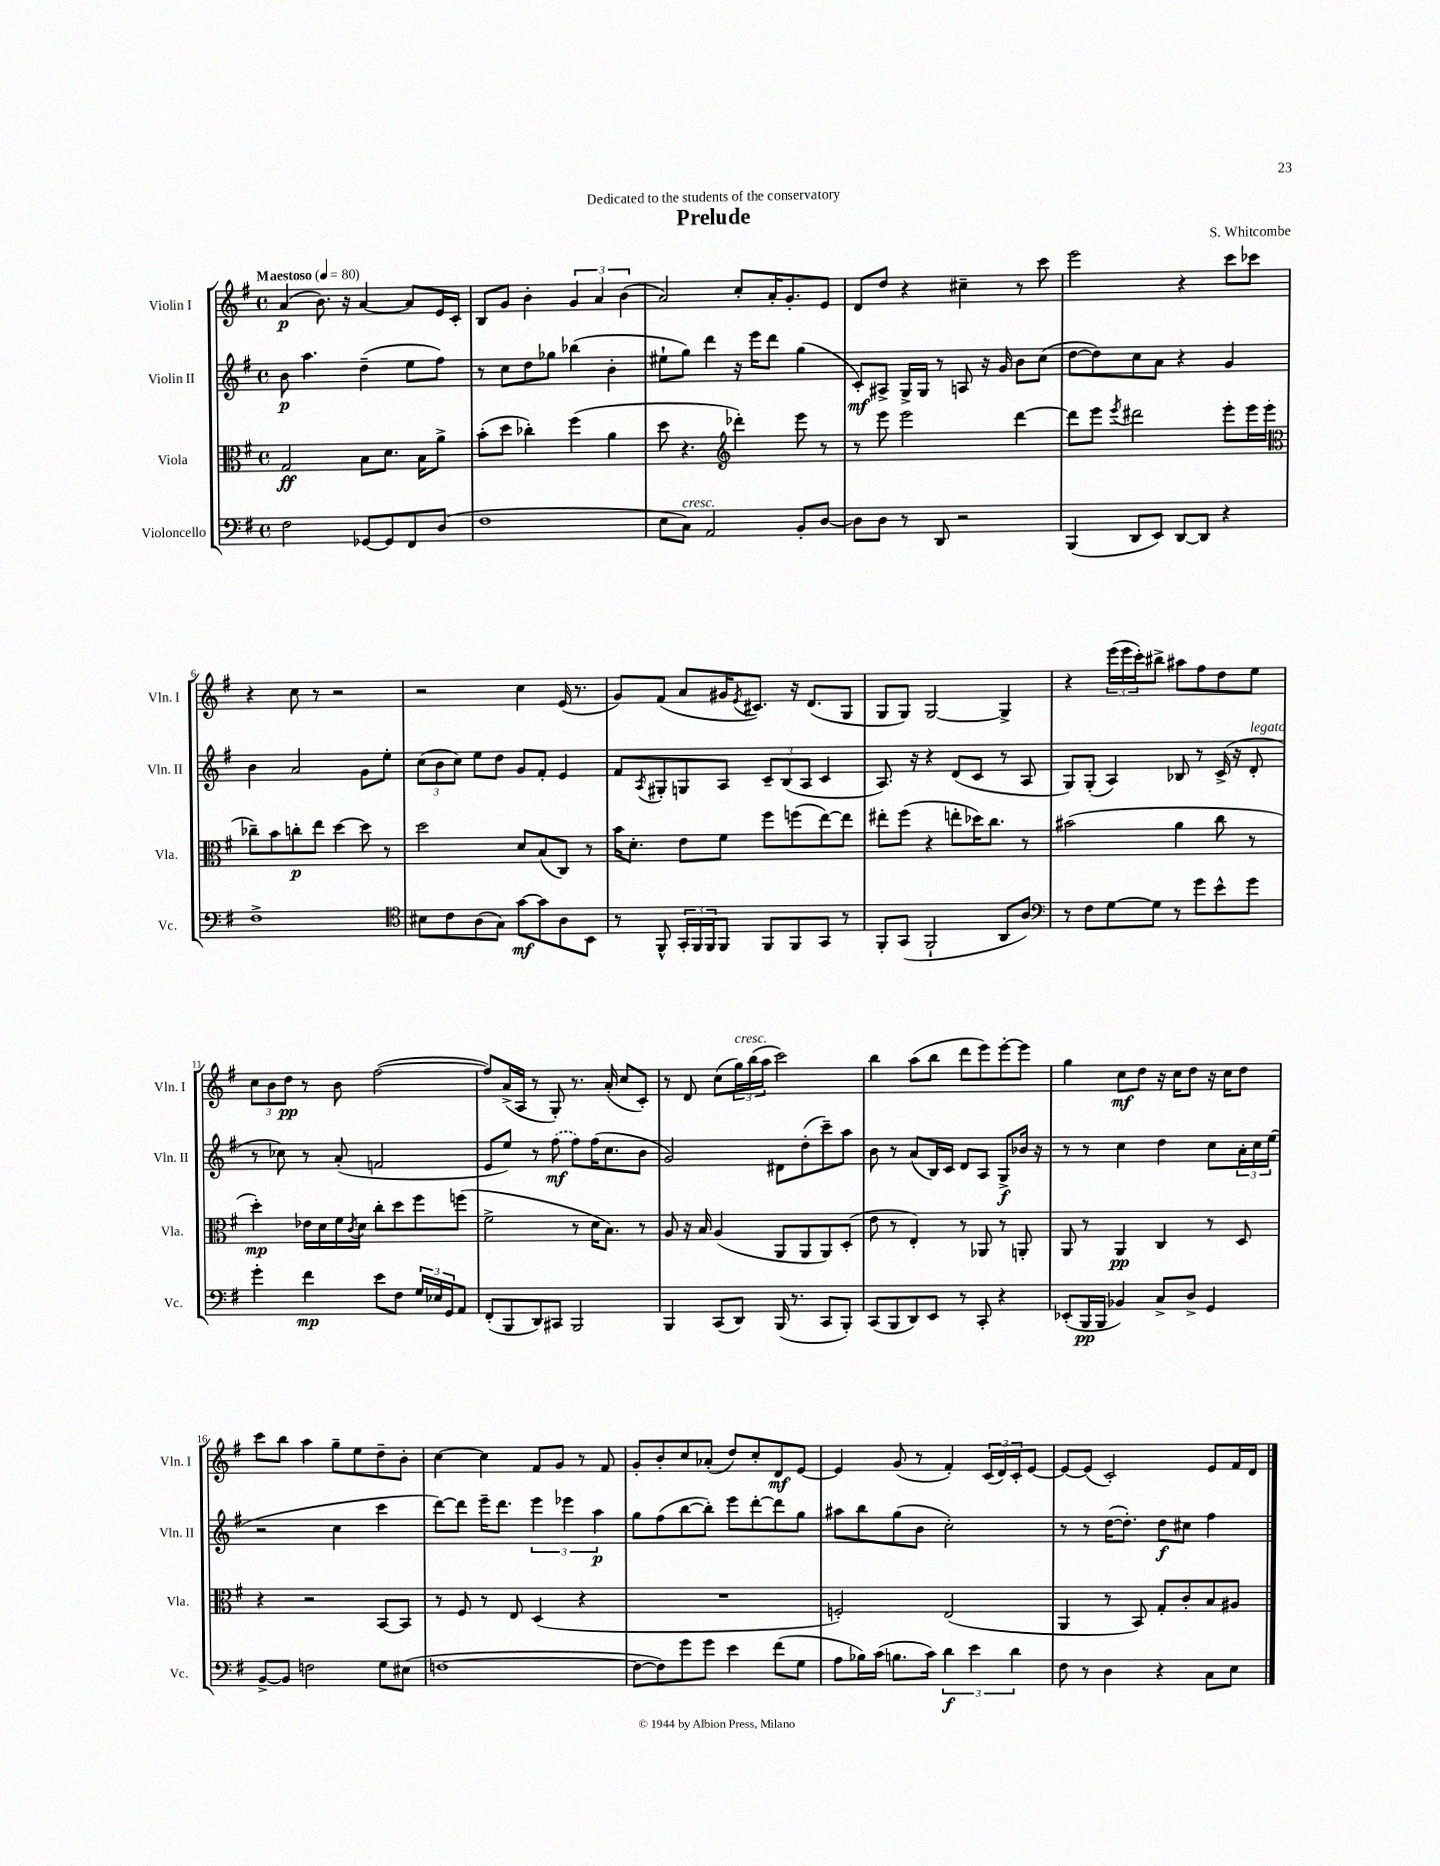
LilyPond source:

\header { title = "Prelude" composer = "S. Whitcombe" dedication = "Dedicated to the students of the conservatory" }
<<
\new StaffGroup <<
\new Staff = "s0" \with { instrumentName = "Violin I" shortInstrumentName = "Vln. I" } {
    \clef treble \key g \major \defaultTimeSignature \time 4/4 \tempo "Maestoso" 4 = 80
    a'4\p( b'8.) r16 a'4~ a'8 e'16 c'16-. |
    b8 g'8 b'4-. \tuplet 3/2 { g'4 a'4 b'4( } |
    a'2) c''8-. a'16-. g'8.-. e'8 |
    d'8 d''8 r4 cis''4-- r8 c'''8 |
    e'''2 r4 c'''8 ces'''8 |
    r4 c''8 r8 r2 |
    r2 c''4 e'16( r8. |
    g'8) fis'8( a'8 gis'16 \acciaccatura { e'8 } cis'8.) r16 d'8.( g8 |
    g8 g8) g2~ g4-> |
    r4 \tuplet 3/2 { e'''16( e'''16 c'''16-.) } bis''8-> ais''8 fis''8 d''8 e''8 |
    \tuplet 3/2 { c''8 b'8 d''8\pp } r8 b'8 fis''2~( |
    fis''8) a'16->( a16 r8 g8-.) r8. a'16-.( c''8 c'8-.) |
    r8 d'8 c''8( \tuplet 3/2 { g''16^\markup { \italic "cresc." }) b''16( a''16 } c'''2) |
    b''4 a''8( b''8 d'''8 e'''8) e'''8~-. e'''8 |
    g''4 c''8\mf d''8 r16 c''16 d''8 r16 c''16 d''8 |
    c'''8 b''8 a''4 g''8-- e''8 d''8-- b'8-. |
    c''4~ c''4 fis'8 g'8 r8 fis'8 |
    g'8-. b'8-. c''8 aes'8-.( d''8) c''8-. d'8\mf e'8~ |
    e'4 g'8( r8 fis'4-.) \tuplet 3/2 { c'16( d'16) c'16-. } e'8~ |
    e'8~ e'8( c'2-.) e'8 fis'16 d'16 \bar "|." |
}
\new Staff = "s1" \with { instrumentName = "Violin II" shortInstrumentName = "Vln. II" } {
    \clef treble \key g \major \defaultTimeSignature \time 4/4
    b'8\p a''4. d''4--( e''8 fis''8) |
    r8 c''8 d''8 ges''8 bes''4( b'4-. |
    eis''8-! g''8) d'''4 r16 e'''16 d'''8 g''4( |
    c'8-.\mf) ais8-> g16-> g16 r8 a8 r16 g'16 b'8 c''8( |
    d''8~ d''8) c''8 a'8 r4 g'4 |
    b'4 a'2 g'8 e''8-. |
    \tuplet 3/2 { c''8( b'8 c''8) } e''8 d''8 g'8 fis'8-. e'4 |
    fis'8 \acciaccatura { a8 } gis8-. g8 a8 \tuplet 3/2 { c'8-- b8( a8 } c'4 |
    a8.) r16 r4 d'8( c'8 r8 a8 |
    g8) g8-.( a4) bes8 r8 c'16->( r16 d'8-.^\markup { \italic "legato" } |
    r8 ces''8) r8 a'8-.( f'2 |
    e'8 e''8) r8 \once \slurDashed fis''8\mf( fis''8) fis''16( c''8. b'8 |
    g'2) dis'8 d''8-.( c'''8--) a''8 |
    b'8 r8 a'8( b16) c'16 d'8 a8 g8->\f bes'16 r16 |
    r8 r8 c''4 d''4 c''8 \tuplet 3/2 { a'16-. c''16 e''16( } |
    r2 c''4 c'''4 |
    d'''8~) d'''8 e'''16-- d'''8. \tuplet 3/2 { e'''4 ees'''4 a''4\p } |
    g''8 fis''8( b''8~ b''8-.) e'''8 d'''8~-. d'''8 g''8 |
    ais''8 b''8 g''8( b'8 c''2-.) |
    r8 r8 d''16~( d''8.-.) d''8\f cis''8 fis''4 \bar "|." |
}
\new Staff = "s2" \with { instrumentName = "Viola" shortInstrumentName = "Vla." } {
    \clef alto \key g \major \defaultTimeSignature \time 4/4
    g2\ff b8 d'8. b16 a'8-> |
    b'8-.( d''8 ces''4-.) fis''4( a'4 |
    d''8 r4. \clef treble des'''4-.) e'''8 r8 |
    r8 e'''8 e'''2 d'''4~ |
    d'''8 e'''8 \acciaccatura { e'''8 } dis'''2 e'''8-. e'''16 e'''16( |
    \clef alto ces''8--) b'8 c''8-.\p e''8 d''4~ d''8 r8 |
    d''2 d'8 b8( c8) r8 |
    b'16 d'8.-. e'8 fis'8 fis''8 f''8( e''8~) e''8 |
    eis''8-. fis''8( r4 e''8-. des''16) c''8. r8 |
    bis'2( a'4 c''8 r8 |
    d''4-.\mp) ees'16 d'16 fis'16 \acciaccatura { c'8 } d'16 c''8-. d''8 fis''8 f''8( |
    fis'2-> r8 d'16 b8.) r8 |
    a8 r16 b16 a4( a,8 a,8 a,8) d8-.( |
    e'8 r8 e4-.) r8 aes,8 r8 a,8-. |
    a,8 r8 a,4\pp c4 r8 d8 |
    r4 r2 b,8~ b,8 |
    r8 fis8 r8 e8 d4( r4 |
    R1 |
    f2-.) e2( |
    a,4 r8 b,8) g8-. c'8-. b8 ais8 \bar "|." |
}
\new Staff = "s3" \with { instrumentName = "Violoncello" shortInstrumentName = "Vc." } {
    \clef bass \key g \major \defaultTimeSignature \time 4/4
    fis2 ges,8~ ges,8 fis,8 d8( |
    fis1 |
    e8 c8^\markup { \italic "cresc." }) a,2 b,8-. d8~ |
    d8 d8 r8 d,8 r2 |
    b,,4( d,8 e,8) d,8~ d,8 r4 |
    fis1-> |
    \clef tenor bis8 c'8 a8( g8) g'8~\mf g'8 a8 b,8 |
    r8 fis,8-^ \tuplet 3/2 { g,16-. fis,16 fis,16 } fis,8 fis,8 fis,8 g,8 r8 |
    fis,8-. g,8( fis,2-! a,8 a8) |
    \clef bass r8 fis8 g8~ g8 r8 g'8 e'8-^ g'8 |
    g'4-. fis'4\mp e'8 fis8 \tuplet 3/2 { g16 ees16 g,16 } a,8 |
    fis,8-.( b,,8 d,8) cis,8 b,,2 |
    b,,4 c,8( d,8) b,,16( r8. c,8 b,,8-.) |
    c,8( b,,8 d,8) e,8 r8 c,8-. r4 |
    ees,8-.( b,,16\pp b,,16 bes,4) c8-> d8-> g,4 |
    b,8~-> b,8 f2 g8 eis8( |
    f1~ |
    f8~ f8) g'8 g'8 e'4 fis'8( g8 |
    a8 bes16) c'16( b8. c'16) \tuplet 3/2 { d'4\f e'4 d'4 } |
    fis8 r8 d4 r4 c8 e8 \bar "|." |
}
>>
>>
